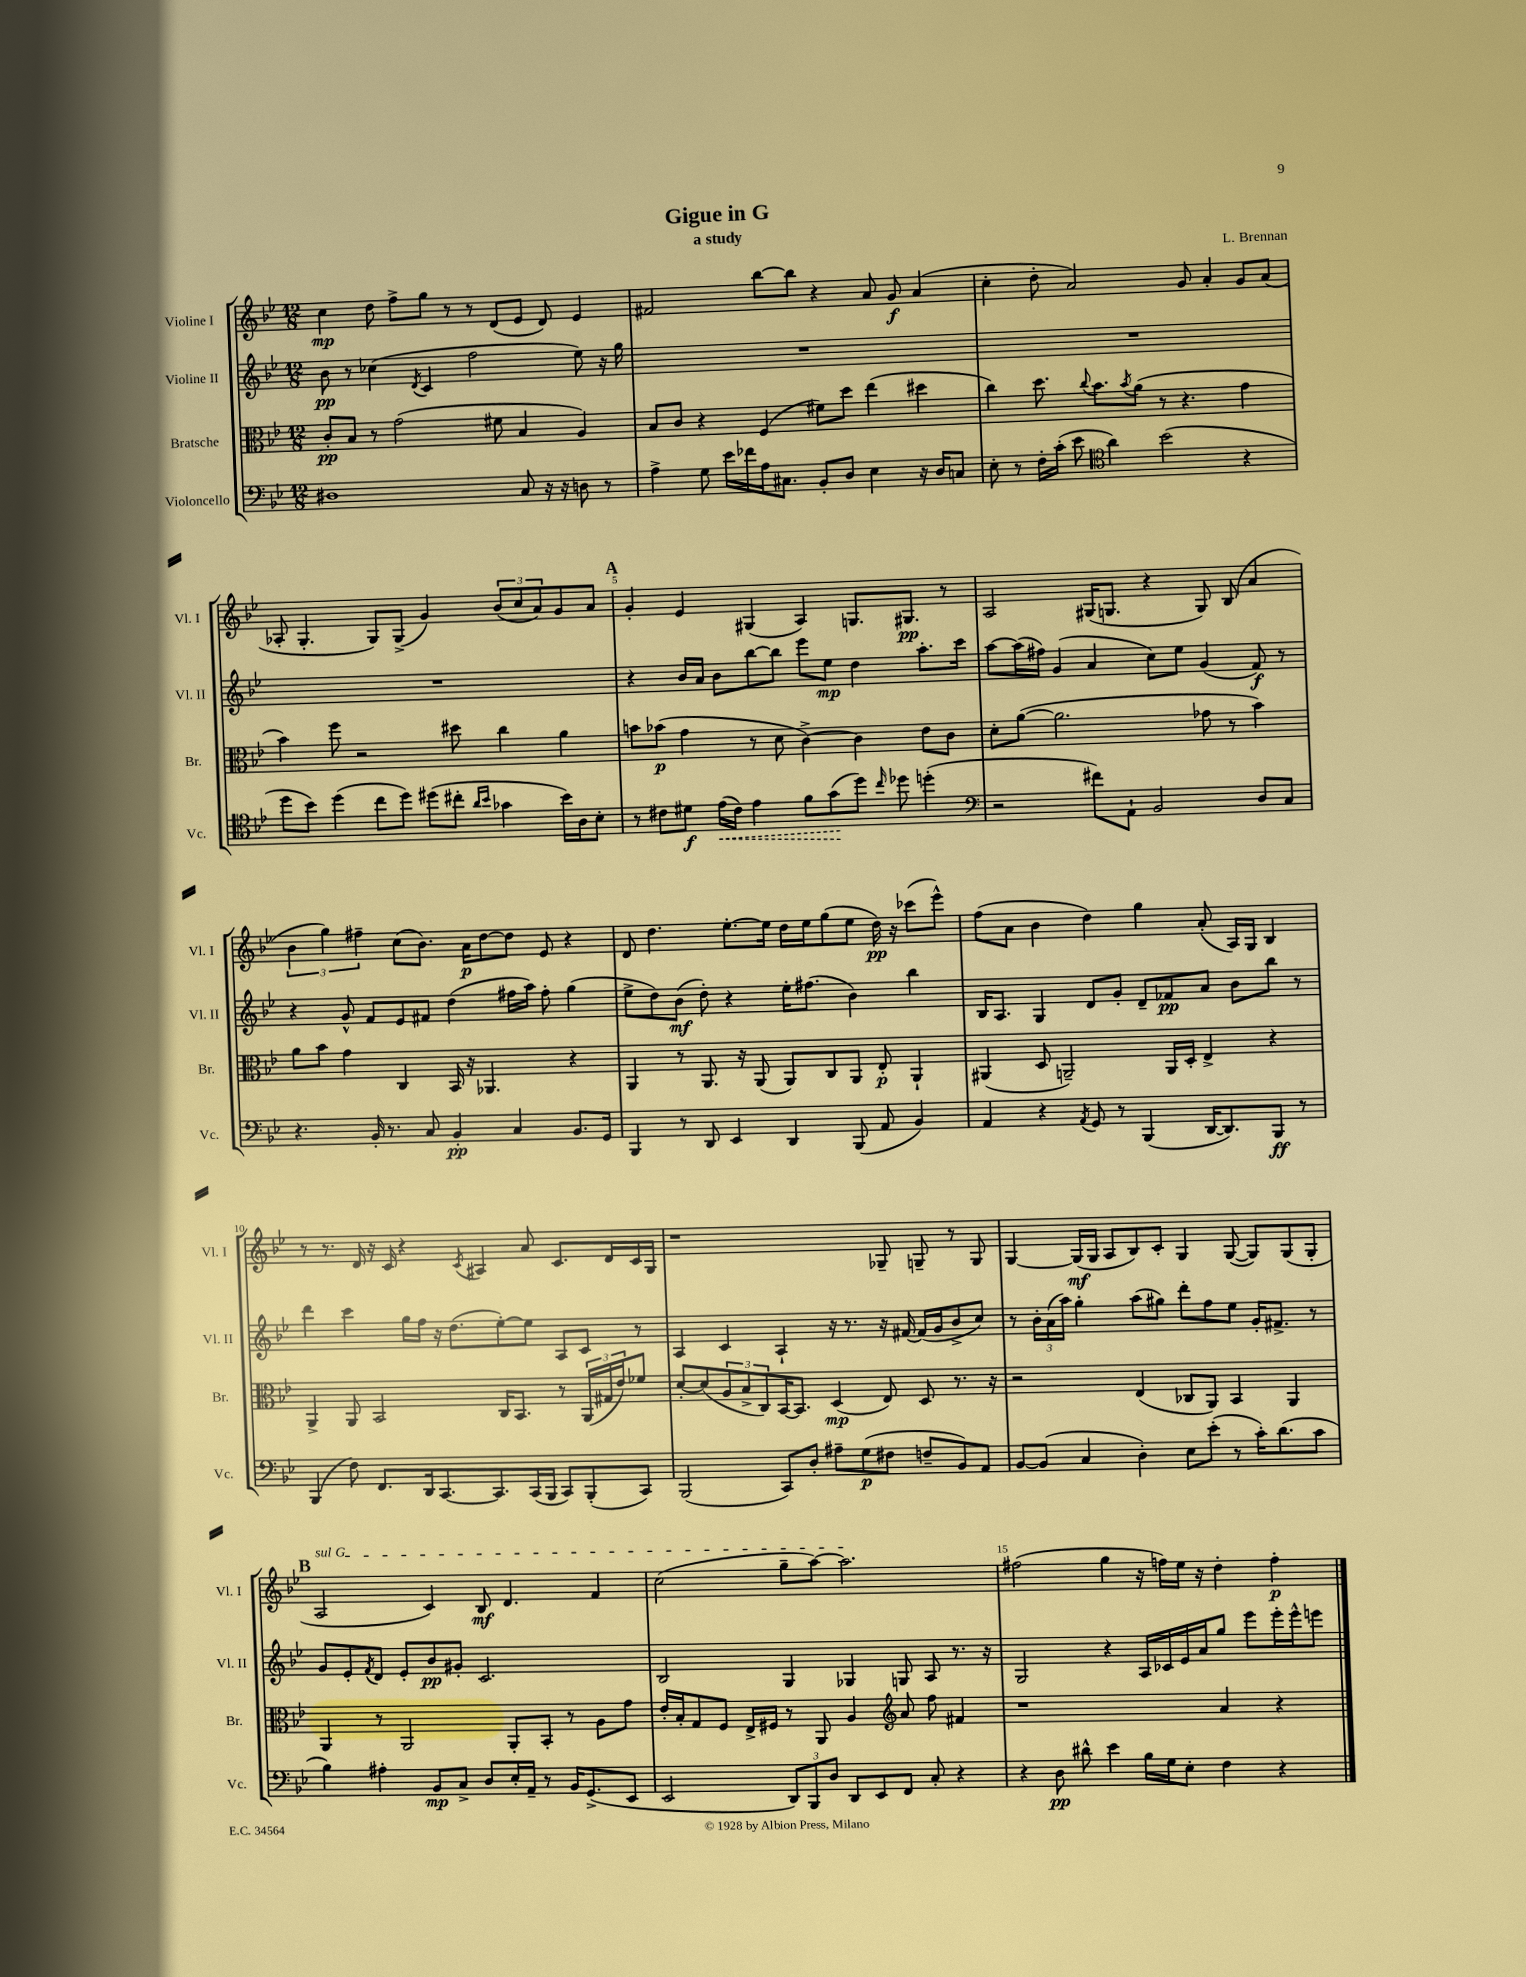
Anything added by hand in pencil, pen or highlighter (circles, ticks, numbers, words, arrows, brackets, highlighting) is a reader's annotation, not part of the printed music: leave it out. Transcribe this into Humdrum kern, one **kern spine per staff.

**kern	**dynam	**kern	**dynam	**kern	**dynam	**kern	**dynam
*part4	*part4	*part3	*part3	*part2	*part2	*part1	*part1
*staff4	*staff4	*staff3	*staff3	*staff2	*staff2	*staff1	*staff1
*I"Violoncello	*	*I"Bratsche	*	*I"Violine II	*	*I"Violine I	*
*I'Vc.	*	*I'Br.	*	*I'Vl. II	*	*I'Vl. I	*
*clefF4	*	*clefC3	*	*clefG2	*	*clefG2	*
*k[b-e-]	*	*k[b-e-]	*	*k[b-e-]	*	*k[b-e-]	*
*M12/8	*	*M12/8	*	*M12/8	*	*M12/8	*
=1	=1	=1	=1	=1	=1	=1	=1
1D#X	.	8c'/L	pp	8b-\	pp	4cc\	mp
.	.	8B-/J	.	8r	.	.	.
.	.	8r	.	(4cc-X\	.	8dd\	.
.	.	(2g\	.	.	.	8ff^\L	.
.	.	.	.	8qd/	.	.	.
.	.	.	.	4c/	.	8gg\J	.
.	.	.	.	.	.	8r	.
.	.	.	.	2ff\	.	8r	.
.	.	8f#X\	.	.	.	(8d/L	.
8C/	.	4B-/	.	.	.	8e-/J	.
16r	.	.	.	.	.	8d/)	.
16r	.	.	.	.	.	.	.
8Dn\	.	4A/)	.	8ee-\)	.	4e-/	.
8r	.	.	.	16r	.	.	.
.	.	.	.	16gg\	.	.	.
=2	=2	=2	=2	=2	=2	=2	=2
4A^\	.	8B-/L	.	1.r	.	2f#X/	.
.	.	8c/J	.	.	.	.	.
8G\	.	4r	.	.	.	.	.
16e-\LL	.	.	.	.	.	.	.
16f-X\	.	.	.	.	.	.	.
16A\J	.	(4F/	.	.	.	[8bb-\L	.
8.C#X\J	.	.	.	.	.	.	.
.	.	.	.	.	.	8bb-\J]	.
8BB-'/L	.	8f#X\L)	.	.	.	4r	.
8D/J	.	8dd\J	.	.	.	.	.
4E-\	.	(4ee-\	.	.	.	8a/	.
.	.	.	.	.	.	8g/	f
16r	.	4dd#X\	.	.	.	(4a/	.
16D/KL	.	.	.	.	.	.	.
8Cn/J	.	.	.	.	.	.	.
=3	=3	=3	=3	=3	=3	=3	=3
8E-'\	.	4cc\)	.	1.r	.	4cc'\	.
8r	.	.	.	.	.	.	.
16F'\LL	.	8.dd\	.	.	.	8dd'\	.
(16c'\JJ	.	.	.	.	.	.	.
8e-\	.	.	.	.	.	2a/)	.
.	.	8qqcc/	.	.	.	.	.
.	.	8.b-\L	.	.	.	.	.
*clefC4	*	*	*	*	*	*	*
4a\)	.	.	.	.	.	.	.
.	.	8qb-/	.	.	.	.	.
.	.	(8a\J	.	.	.	.	.
(2b-\	.	8r	.	.	.	.	.
.	.	4.r	.	.	.	8g/	.
.	.	.	.	.	.	4a'/	.
4r	.	4g\	.	.	.	8g/L	.
.	.	.	.	.	.	(8a/J	.
!!LO:LB:g=z
=4	=4	=4	=4	=4	=4	=4	=4
8dd\L	.	4b-\)	.	1.r	.	8A-X'/	.
8b-\J)	.	.	.	.	.	4.G'/	.
(4dd\	.	8ff\	.	.	.	.	.
.	.	2r	.	.	.	.	.
8cc\L	.	.	.	.	.	8G/L)	.
8dd\J)	.	.	.	.	.	(8G^/J	.
(8dd#X\L	.	.	.	.	.	4g/)	.
8cc#X'\J	.	8dd#X\	.	.	.	.	.
16qqa/LL	.	.	.	.	.	.	.
16qqb-/JJ	.	.	.	.	.	.	.
4g-X\	.	4cc\	.	.	.	(12b-/L	.
.	.	.	.	.	.	12cc/	.
.	.	.	.	.	.	12a/)	.
16b-\LL)	.	4a\	.	.	.	8g/	.
16A\J	.	.	.	.	.	.	.
8B-'\J	.	.	.	.	.	8a/J	.
!!LO:REH:place=s1:t=A
=5	=5	=5	=5	=5	=5	=5	=5
8r	.	8bn\L	.	4r	.	4g'/	.
8c#X\L	.	(8b-X\J	p	.	.	.	.
8d#X\J	f	4g\	.	16b-/LL	.	4e-/	.
.	.	.	.	16a/JJ	.	.	.
!	!LO:HP:b	!	!	!	!	!	!
(16e-\LL	<	.	.	8b-\L	.	.	.
16c#\JJ)	.	.	.	.	.	.	.
4e-\	.	8r	.	[8bb-\	.	(4G#X/	.
.	.	8d\	.	8bb-\J]	.	.	.
8f\L	.	[4c^\)	.	8eee-\L	.	4A/)	.
(8g\	.	.	.	8ee-\J	mp	.	.
8dd\J)	[	4c\]	.	4dd\	.	8.Gn/L	.
16qqcc/	.	.	.	.	.	.	.
8dd-X\	.	.	.	.	.	.	.
.	.	.	.	.	.	8.G#X/J	pp
(4ddn'\	.	8e-\L	.	8.aa'\L	.	.	.
.	.	8c\J	.	.	.	8r	.
.	.	.	.	16ccc\Jk	.	.	.
=6	=6	=6	=6	=6	=6	=6	=6
*clefF4	*	*	*	*	*	*	*
2r	.	8d'\L	.	[8aa\L	.	2A/	.
.	.	([8a\J	.	(16aa\L]	.	.	.
.	.	.	.	16ff#X\JJ)	.	.	.
.	.	2.a\]	.	(4g/	.	.	.
8f#X\L)	.	.	.	4a/	.	(16G#X/KL	.
.	.	.	.	.	.	8.Gn/J	.
8AA`\J	.	.	.	.	.	.	.
2BB-/	.	.	.	8cc\L)	.	4r	.
.	.	.	.	8ee-\J	.	.	.
.	.	8g-X\	.	(4g/	.	8G/)	.
.	.	8r	.	.	.	(8B-/	.
8D/L	.	4b-\)	.	8f/)	f	4a/	.
8C/J	.	.	.	8r	.	.	.
!!LO:LB:g=z
=7	=7	=7	=7	=7	=7	=7	=7
4.r	.	8a\L	.	4r	.	6b-\	.
.	.	8b-\J	.	.	.	.	.
.	.	.	.	.	.	6gg\)	.
.	.	4g\	.	8g^^/	.	.	.
.	.	.	.	.	.	6ff#X~\	.
16BB-'/	.	.	.	8f/L	.	.	.
8.r	.	.	.	.	.	.	.
.	.	4C/	.	8e-/	.	(8cc\L	.
8C/	.	.	.	8f#X/J	.	8.b-\J)	.
4BB-'/	pp	16BB-/	.	(4dd\	.	.	.
.	.	16r	.	.	.	16a\KL	p
.	.	4.AA-X/	.	.	.	[8dd\	.
4C/	.	.	.	16ff#X\LL	.	8dd\J]	.
.	.	.	.	16aa\JJ)	.	.	.
.	.	.	.	8ff#'\	.	8e-/	.
8.BB-/L	.	4r	.	(4gg\	.	4r	.
16GG/Jk	.	.	.	.	.	.	.
=8	=8	=8	=8	=8	=8	=8	=8
4BBB-/	.	4AA/	.	8ee-^\L	.	8d/	.
.	.	.	.	8dd\)	.	4.dd\	.
8r	.	8r	.	(8b-\J	mf	.	.
8DD/	.	8.AA/	.	8dd'\)	.	.	.
4EE-/	.	.	.	4r	.	[8.ee-'\L	.
.	.	16r	.	.	.	.	.
.	.	(8AA/	.	.	.	.	.
.	.	.	.	.	.	16ee-\Jk]	.
4DD/	.	8AA/L)	.	16ee-'\KL	.	16dd\LL	.
.	.	.	.	(8.ff#X\J	.	16ee-\J	.
.	.	8C/	.	.	.	(8gg\	.
(8BBB-/	.	8AA/J	.	4b-\)	.	8ee-\J	.
8AA/	.	8E-'/	p	.	.	16dd\)	pp
.	.	.	.	.	.	16r	.
4BB-/)	.	4AA`/	.	4bb-\	.	(8ccc-X\L	.
.	.	.	.	.	.	8eee-^^\J)	.
=9	=9	=9	=9	=9	=9	=9	=9
4AA/	.	(4AA#X/	.	16B-/KL	.	(8ff\L	.
.	.	.	.	8.A/J	.	.	.
.	.	.	.	.	.	8a\J	.
4r	.	8D/	.	4G/	.	4b-\	.
.	.	2AAn~/)	.	.	.	.	.
8qAA/	.	.	.	.	.	.	.
8GG/	.	.	.	8d/L	.	4dd\)	.
8r	.	.	.	8g'/J	.	.	.
(4BBB-/	.	.	.	8d~/L	.	4gg\	.
.	.	16AA/LL	.	8f-X/	pp	.	.
.	.	16D'/JJ	.	.	.	.	.
[16DD/KL	.	4E-^/	.	8a/J	.	(8a'/	.
8.DD/])	.	.	.	.	.	.	.
.	.	.	.	8b-\L	.	16A/LL)	.
.	.	.	.	.	.	16G/JJ	.
8BBB-/J	ff	4r	.	8bb-\J	.	4B-/	.
8r	.	.	.	8r	.	.	.
!!LO:LB:g=z
=10	=10	=10	=10	=10	=10	=10	=10
(4BBB-/	.	4AA^/	.	4ddd\	.	8r	.
.	.	.	.	.	.	8.r	.
8F\)	.	8AA/	.	4ccc\	.	.	.
.	.	.	.	.	.	16d/	.
8.FF/L	.	2BB-/	.	.	.	16r	.
.	.	.	.	.	.	16c/	.
.	.	.	.	16gg\LL	.	4r	.
16DD/k	.	.	.	16ff\JJ	.	.	.
[8.CC/	.	.	.	16r	.	.	.
.	.	.	.	(8.dd\L	.	.	.
.	.	.	.	.	.	8qc/	.
.	.	.	.	.	.	4A#X/	.
8.CC/]	.	.	.	.	.	.	.
.	.	16C/KL	.	[8ee-'\)	.	.	.
.	.	8.BB-/J	.	.	.	.	.
(16CC/L	.	.	.	8ee-\J]	.	8a/	.
16BBB-/JJ	.	.	.	.	.	.	.
8CC/L)	.	8r	.	8A/L	.	8.c/L	.
(8BBB-'/	.	(24AA/LL	.	8c/J	.	.	.
.	.	24G#X/	.	.	.	.	.
.	.	.	.	.	.	16d/L	.
.	.	24e-/J)	.	.	.	.	.
8CC/J)	.	8f-X/J	.	8r	.	16c/	.
.	.	.	.	.	.	16G/JJ	.
=11	=11	=11	=11	=11	=11	=11	=11
(2BBB-/	.	[8d'/L	.	4A/	.	1r	.
.	.	(8d/]	.	.	.	.	.
.	.	12A/	.	4c/	.	.	.
.	.	12B-^/	.	.	.	.	.
.	.	12C/)	.	.	.	.	.
8CC/L)	.	[16BB-/K	.	4A`/	.	.	.
.	.	8.BB-/J]	.	.	.	.	.
8D'/J	.	.	.	.	.	.	.
8A#X~\L	.	(4D/	mp	16r	.	.	.
.	.	.	.	8.r	.	.	.
(8G\	p	.	.	.	.	.	.
8F#X\J	.	8E-/)	.	16r	.	8G-X~/	.
.	.	.	.	[16f#X/	.	.	.
8Fn~/L	.	8D/	.	(16f#/LL]	.	8Gn~/	.
.	.	.	.	16g/J	.	.	.
8BB-/)	.	8.r	.	8b-^/	.	8r	.
8AA/J	.	.	.	8cc/J)	.	8G/	.
.	.	16r	.	.	.	.	.
=12	=12	=12	=12	=12	=12	=12	=12
[8BB-/L	.	2r	.	8r	.	[4G/	.
(8BB-/J]	.	.	.	24b-'\LL	.	.	.
.	.	.	.	(24a\	.	.	.
.	.	.	.	24aa\JJ)	.	.	.
4C/	.	.	.	4gg'\	.	(16G/LL]	mf
.	.	.	.	.	.	16G/JJ	.
.	.	.	.	.	.	8A/L	.
4D'\)	.	(4E-/	.	(8aa\L	.	8B-/)	.
.	.	.	.	8gg#X\J)	.	8c'/J	.
8E-\L	.	8C-X/L	.	8ddd'\L	.	4G/	.
(8e-'\J	.	8AA/J)	.	8ff\	.	.	.
8r	.	4BB-/	.	8ee-\J	.	([8G/	.
16c'\KL)	.	.	.	16g'/KL	.	8G/L])	.
(8.d\	.	.	.	8.f#X^/J	.	.	.
.	.	4AA/	.	.	.	(8G/	.
8c\J	.	.	.	8r	.	8G'/J	.
!!LO:LB:g=z
!!LO:REH:place=s1:t=B
=13	=13	=13	=13	=13	=13	=13	=13
!	!	!	!	!	!	!LO:TX:a:i:t=sul G	!
4B-\)	.	4AA/	.	8g/L	.	2A/	.
.	.	.	.	8e-'/	.	.	.
.	.	.	.	8qf/	.	.	.
4A#X'\	.	8r	.	8d/J	.	.	.
.	.	2AA/	.	8e-'/L	.	.	.
8BB-/L	mp	.	.	8b-/	pp	4c/)	.
8C^/J	.	.	.	8g#X'/J	.	.	.
8D/L	.	.	.	2.c/	.	8B-/	mf
16E-'/L	.	8AA'/L	.	.	.	4.d/	.
16AA~/JJ	.	.	.	.	.	.	.
8r	.	8BB-'/J	.	.	.	.	.
16BB-/KL	.	8r	.	.	.	.	.
(8.GG^/	.	.	.	.	.	.	.
.	.	8A\L	.	.	.	4f/	.
8EE-/J	.	8g\J	.	.	.	.	.
=14	=14	=14	=14	=14	=14	=14	=14
2EE-/	.	16e-'/LL	.	2B-/	.	(2cc\	.
.	.	16B-'/J	.	.	.	.	.
.	.	8G/	.	.	.	.	.
.	.	8F/J	.	.	.	.	.
.	.	16E-^/LL	.	.	.	.	.
.	.	16F#X/JJ	.	.	.	.	.
12DD/L)	.	8r	.	4G/	.	8gg~\L	.
12BBB-/	.	.	.	.	.	.	.
.	.	8AA/	.	.	.	[8aa\J)	.
12D/J	.	.	.	.	.	.	.
8DD/L	.	4A/	.	4G-X/	.	2.aa\]	.
8EE-/	.	.	.	.	.	.	.
*	*	*clefG2	*	*	*	*	*
8FF/J	.	8a/	.	8Gn/	.	.	.
8C'/	.	8ff\	.	8A/	.	.	.
4r	.	4f#X/	.	8.r	.	.	.
.	.	.	.	16r	.	.	.
=15	=15	=15	=15	=15	=15	=15	=15
4r	.	1r	.	2G/	.	(2ff#X\	.
8D\	pp	.	.	.	.	.	.
8d#X^^\	.	.	.	.	.	.	.
4e-\	.	.	.	4r	.	4gg\	.
16B-\LL	.	.	.	16A/LL	.	16r	.
16G\J	.	.	.	16c-X/	.	16ffn\LL)	.
8E-'\J	.	.	.	16e-/	.	16ee-\JJ	.
.	.	.	.	16a/J	.	16r	.
4F\	.	4a/	.	8gg/J	.	4dd'\	.
.	.	.	.	8eee-\L	.	.	.
4r	.	4r	.	16eee-'\L	.	4ff'\	p
.	.	.	.	16eee-^^\J	.	.	.
.	.	.	.	8eeen\J	.	.	.
==	==	==	==	==	==	==	==
*-	*-	*-	*-	*-	*-	*-	*-
